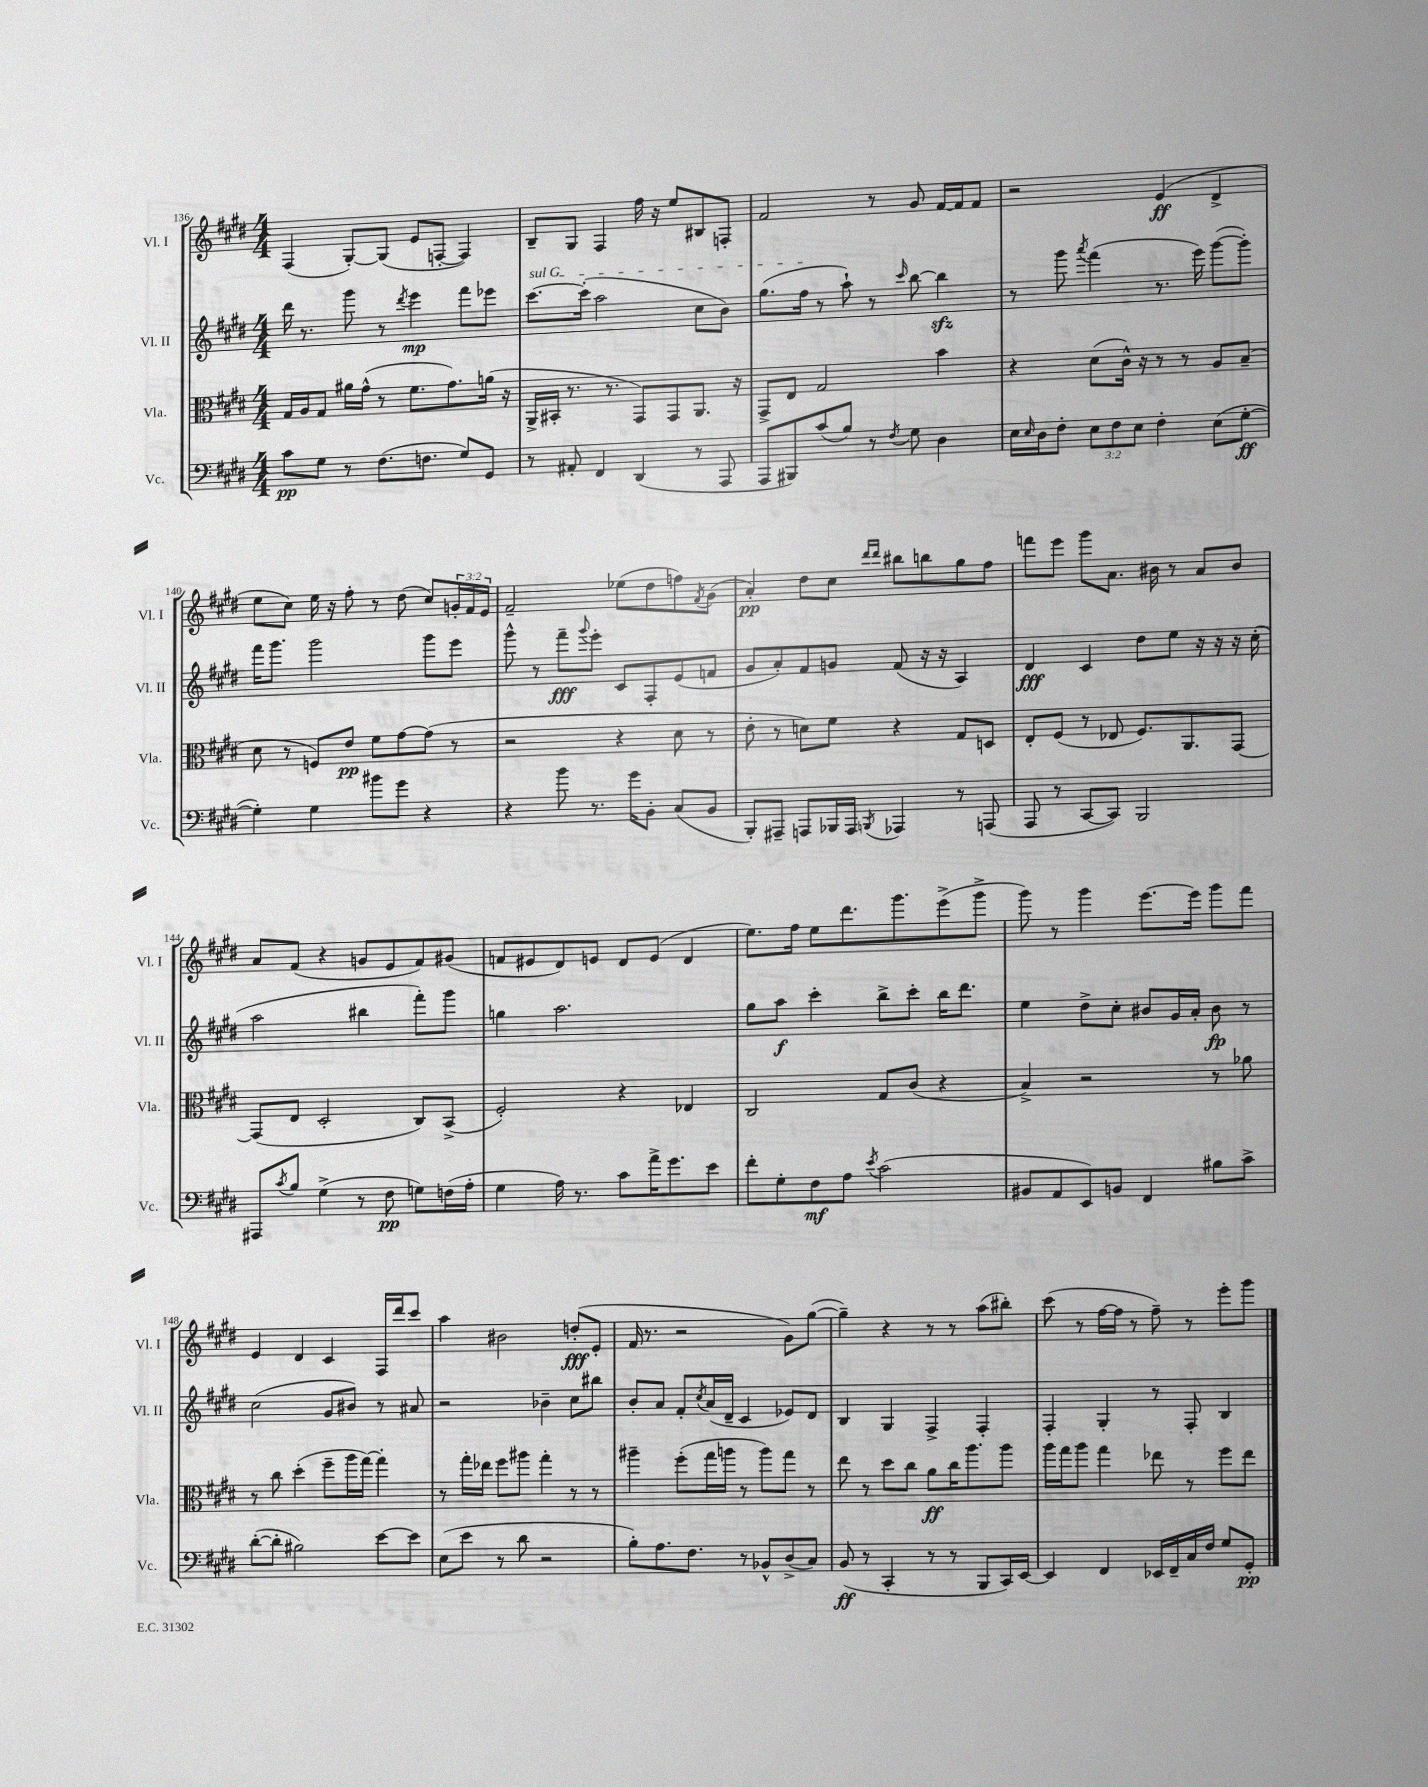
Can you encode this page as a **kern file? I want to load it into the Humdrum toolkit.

**kern	**kern	**kern	**kern
*staff4	*staff3	*staff2	*staff1
*clefF4	*clefC3	*clefG2	*clefG2
*k[f#c#g#d#]	*k[f#c#g#d#]	*k[f#c#g#d#]	*k[f#c#g#d#]
*M4/4	*M4/4	*M4/4	*M4/4
8c#	16G#	16ddd#	(4F#
.	16A	8.r	.
8G#	8G#	.	.
8r	16a#	8ggg#	[8G#')
.	(16g#^^	.	.
(8.F#	8r	8r	(8G#]
.	.	8qddd#	.
.	8.f#	4eee	8e
8.F	.	.	.
.	.	.	[8F'
.	8.g#)	.	.
8G#)	.	8fff#	4F])
8GG#	(16a	8eee-	.
.	16r	.	.
=	=	=	=
8r	16AA^	[8.ccc#	8B~
.	16BB#'	.	.
8AA#'	8.r	.	8G#
.	.	(16ccc#']	.
4FF#	.	2aa	4F#
.	8.r	.	.
(4DD#	8GG#)	.	16ff#
.	.	.	16r
.	8GG#	.	8ee
8r	8.AA	8cc#	8B#
8AAA	.	8b)	8F'
.	16r	.	.
=	=	=	=
8AAA	8GG#^	(8.gg#	2f#
8BBB#)	8E	.	.
.	.	16ff#	.
(8c#	2G#	8r	.
8B)	.	8aa`)	.
8r	.	8r	8r
8qF#	.	16qqccc#	.
8G#	.	[8bb	8g#
4D#	4b	4bb]	[16f#
.	.	.	16f#]
.	.	.	8f#
=	=	=	=
16E	4r	8r	2r
16qqE	.	.	.
16D#	.	.	.
8F#'	.	8ggg#	.
.	.	8qaaa	.
12E	(8d#	(4fff#	.
12F#	.	.	.
.	16c#^^)	.	.
12E	.	.	.
.	16r	.	.
4F#'	8r	8.r	(4e
.	8r	.	.
.	.	16eee)	.
(8E	8A	([8ggg#	4d#^
[8G#'	(8B~	8ggg#'])	.
=	=	=	=
4G#'])	8d#	16fff#	8ee
.	.	8.ggg#	.
.	8r	.	8cc#)
4G#	8F)	2ggg#	16ee
.	.	.	16r
.	8e	.	8ff#'
8b#	8f#	.	8r
8g#	[8g#	.	(8dd#
4r	(8g#]	8ggg#	8cc#)
.	8r	8eee	24g'
.	.	.	24f#
.	.	.	24e
=	=	=	=
4r	2r	8ggg#^^	2f#~
.	.	8r	.
8b	.	8fff#~	.
.	.	8qqggg#	.
8.r	.	8eee'	.
.	4r	8c#	(8ee-
16g#	.	.	.
8BB'	.	8F#'	8dd#
(8C#	8d#	(8e	8ff)
.	.	.	8qf#
8BB	8r	8f	(8g#
=	=	=	=
8BBB')	8e'	8g#	4a')
8AAA#~	8r	8a')	.
8AAA	8d)	8f#	8dd#
16BBB-	8f#	8g	8cc#
16AAA	.	.	.
.	.	.	16qqddd#
8qBBB	.	.	16qqddd#
4AAA-	4r	(8f#	8bb#
.	.	16r	8bb
.	.	16r	.
8r	8G#	4A)	8gg#
(8AAA	8D	.	8ff#
=	=	=	=
8AAA	8E'	4d#	8fff
8r	(8F#	.	8eee
[8CC#	8r	4c#	8ggg#
8CC#])	8E-	.	8.a
2BBB	8.F#)	8dd#	.
.	.	.	16b#
.	.	8ee	8r
.	8.AA	.	.
.	.	16r	8a
.	.	16r	.
.	[8GG#	16r	8b#
.	.	(16cc#'	.
=	=	=	=
8AAA#	(8GG#]	2aa	8a
8qc#	.	.	.
8B	8E	.	(8f#
(4G#^	2D#'	.	4r
8r	.	4bb#	8g
8F#	.	.	8e
8G)	8C#)	8fff#')	8f#)
(16F	(8BB^	8ggg#	(8g#
16A'	.	.	.
=	=	=	=
4G#	2F#')	4gg	8f
.	.	.	8e#
16A)	.	2.aa	8d#)
8.r	.	.	.
.	.	.	8e
8c#	4r	.	8d#
16a^	.	.	(8e
8.g#	.	.	.
.	4E-	.	4d#
8e	.	.	.
=	=	=	=
8f#'	2C#	8gg#	8.ee)
8G#'	.	8aa	.
.	.	.	16ff#
8F#	.	4ccc#'	8ee
8A	.	.	8.ddd#
8qe	.	.	.
(2c#	8G#	8bb^	.
.	.	.	8.ggg#
.	(8c#	8ccc#'	.
.	4r	16bb	(8eee^
.	.	8.ddd#	.
.	.	.	8ggg#^
=	=	=	=
8BB#	4B^)	4ee	8ggg#)
8AA	.	.	8r
8EE)	2r	8dd#^	4ggg#
8BB	.	8cc#'	.
4FF#	.	8b#	[8.eee
.	.	16g#	.
.	.	16a'	16eee]
8B#	8r	8b#	8ggg#
8c#^	8a-	8r	8fff#
=	=	=	=
([8d#'	8r	(2cc#	4e
8d#']	8cc#	.	.
2B#)	(4dd#'	.	4d#
.	8ff#~	8g#	4c#
.	16aa	8b#)	.
.	[16gg#)	.	.
[8e	4gg#']	8r	16F#
.	.	.	16ddd#
8e]	.	8a#	8ccc#
=	=	=	=
(8E	8r	2r	4aa
8e	16gg#'	.	.
.	16ee-	.	.
8r	8ff#	.	2b#
8d#	8aa#	.	.
2r	4gg#'	4b-~	.
.	8r	8cc#	(8dd'
.	8r	8bb#	8e'
=	=	=	=
8B')	4aa#~	8b'	16f#
.	.	.	8.r
8.A	.	8a	.
.	(8ff#'	8f#'	2r
8.F#	.	.	.
.	.	8qcc#	.
.	16gg#	(16a	.
.	16aa	16d#~	.
8r	8r	4c#	.
8BB-^^	8aa)	.	.
(8D#^	8gg#	8e-)	8g#)
8C#)	8r	8d#	([8gg#
=	=	=	=
(8BB	8ee	4B	4gg#~])
8r	8r	.	.
4CC#'	8dd#	4G#	4r
.	8cc#	.	.
8r	8a	4F#^	8r
8r	16cc#	.	8r
.	8.aa	.	.
8BBB	.	4F#'	(8aa
16CC#)	8aa	.	8bb#')
[16EE	.	.	.
=	=	=	=
4EE]	16aa	4F#'	(8ccc#
.	16gg#	.	.
.	8aa	.	8r
4FF#	4gg#	4G#'	[16ff#
.	.	.	16ff#]
.	.	.	8r
16EE-	8ee-	8r	8ff#~)
16FF#~	.	.	.
16C#	8r	8F#'	8r
16F#	.	.	.
8G#	8ff#	4B	8eee'
8GG#'	8ee-	.	8ggg#
==	==	==	==
*-	*-	*-	*-
